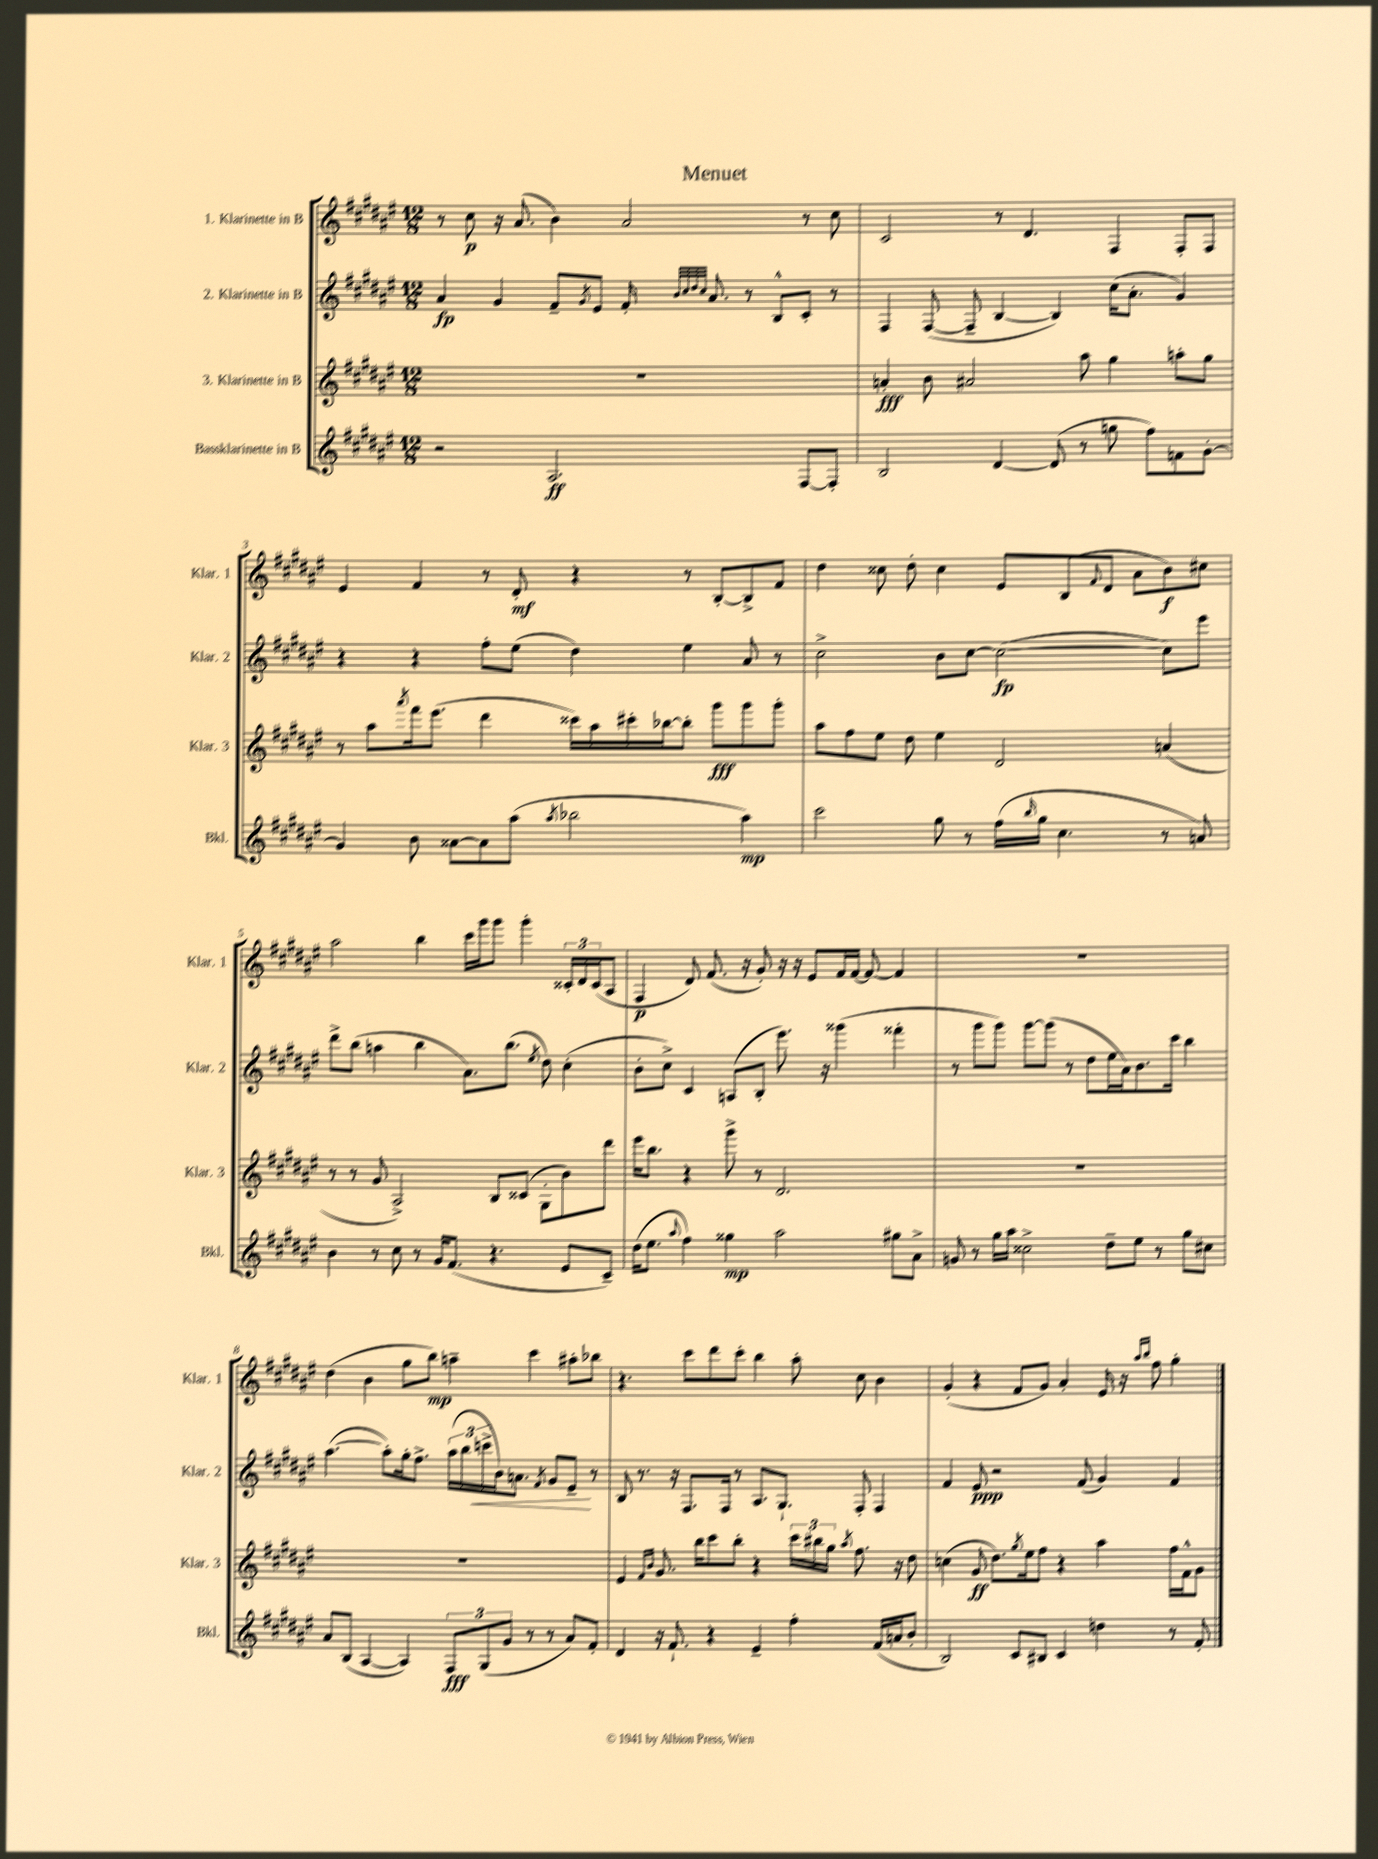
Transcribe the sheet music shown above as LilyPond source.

\header { title = "Menuet" }
<<
\new StaffGroup <<
\new Staff = "s0" \with { instrumentName = "1. Klarinette in B" shortInstrumentName = "Klar. 1" } {
    \clef treble \key fis \major \numericTimeSignature \time 12/8
    r8 cis''8\p r16 ais'8.( b'4) ais'2 r8 cis''8 |
    cis'2 r8 dis'4. fis4 fis8-. fis8 |
    eis'4 fis'4 r8 dis'8-.\mf r4 r8 b8~-. b8-> fis'8 |
    dis''4 cisis''8 dis''8-. cisis''4 eis'8 b8( \appoggiatura { fis'8 } dis'8 ais'8 b'8\f) cis''8 |
    ais''2 b''4 cis'''16 gis'''16 gis'''8 gis'''4-. \tuplet 3/2 { cisis'16-. dis'16 cisis'16( } ais8 |
    fis4\p dis'8) fis'8.( r16 gis'8-.) r16 r16 eis'8 fis'16 fis'16~ fis'8~ fis'4 |
    R1. |
    dis''4( b'4 gis''8 b''8\mp) a''4-- cis'''4 ais''8-. bes''8 |
    r4. cis'''8 dis'''8 cis'''8-. b''4 ais''8-. cis''8 b'4 |
    gis'4-.( r4 fis'8 gis'8) ais'4-. eis'16 r16 \grace { ais''16 b''16 } fis''8 gis''4-. \bar "|." |
}
\new Staff = "s1" \with { instrumentName = "2. Klarinette in B" shortInstrumentName = "Klar. 2" } {
    \clef treble \key fis \major \numericTimeSignature \time 12/8
    ais'4\fp gis'4 fis'8-- \acciaccatura { gis'8 } eis'8 fis'16-. \grace { b'32 cis''32 dis''32 cis''32 } ais'8. r8 b8-^ cis'8-. r8 |
    fis4 fis8~( fis8-- b4~ b4) cis''16( ais'8.-. gis'4) |
    r4 r4 fis''8-. eis''8( dis''4) eis''4 ais'8 r8 |
    cis''2-> b'8 cis''8~ cis''2~\fp( cis''8) eis'''8 |
    dis'''8-> b''8( a''4 b''4 ais'8.) b''8.( \acciaccatura { eis''8 } dis''8) cis''4-.( |
    b'8-. cis''8->) cis'4 a8( b8-. eis'''8.) r16 gisis'''4( fisis'''4-. |
    r8 gis'''8 gis'''8) gis'''8~ gis'''8( r8 dis''8 eis''16 ais'16) b'8. cis'''16 b''4 |
    ais''4.~( ais''8-.) gis''16-. fis''8.-> \tuplet 3/2 { ais''16( b''16 c'''16->\< } b'16) a'8. \acciaccatura { fis'8 } gis'8 eis'8--\! r8 |
    b8 r8. r16 fis8. fis16 r8 ais8. gis8.-! fis8-. fis4 |
    fis'4 eis'8\ppp r2 fis'8( gis'4) fis'4 \bar "|." |
}
\new Staff = "s2" \with { instrumentName = "3. Klarinette in B" shortInstrumentName = "Klar. 3" } {
    \clef treble \key fis \major \numericTimeSignature \time 12/8
    R1. |
    a'4-.\fff b'8 ais'2 ais''8 gis''4 a''8-. gis''8 |
    r8 ais''8 \acciaccatura { ais'''8 } fis'''16 eis'''8.( dis'''4 cisis'''16) ais''16 cis'''16-. bes''16~ bes''8-. gis'''8\fff gis'''8 gis'''8-. |
    ais''8 fis''8 eis''8 dis''8 eis''4 dis'2 a'4( |
    r8 r8 gis'8 ais2->) b8 cisis'8( gis8-. b'8) dis'''8 |
    eis'''16 b''8. r4 gis'''8-> r8 dis'2. |
    R1. |
    R1. |
    eis'4 \grace { fis'16 b'16 } gis'8. b''16 cis'''8 b''8-. r4 \tuplet 3/2 { cis'''16 bis''16 gis''16 } \acciaccatura { ais''8 } fis''8. r16 dis''8 |
    c''4( gis'8\ff dis''8.) \acciaccatura { gis''8 } eis''16 fis''8 r4 ais''4 fis''16 fis'16-^ gis'8 \bar "|." |
}
\new Staff = "s3" \with { instrumentName = "Bassklarinette in B" shortInstrumentName = "Bkl." } {
    \clef treble \key fis \major \numericTimeSignature \time 12/8
    r2 ais2.\ff fis8~ fis8-. |
    b2 dis'4~ dis'8( r8 g''8 fis''8) f'8 gis'8~-. |
    gis'4 b'8 aisis'8~ aisis'8 ais''8( \acciaccatura { ais''8 } bes''2 ais''4\mp) |
    cis'''2 gis''8 r8 fis''16( \grace { b''16 } gis''16 cis''4. r8 a'8) |
    b'4 r8 cis''8 r8 gis'16 fis'8.( r4. eis'8 cis'8--) |
    dis''16( eis''8. \appoggiatura { ais''8 } fis''4) gisis''4\mp ais''2 gis''8 ais'8-> |
    g'8 r8 gis''16 ais''16 cisis''2-> dis''8-- eis''8 r8 gis''8 cis''8 |
    ais'8 b8( ais4~ ais4) \tuplet 3/2 { fis8\fff gis8( gis'8 } r8 r8 ais'8) fis'8-. |
    dis'4 r16 fis'8.-! r4 eis'4-- fis''4-. fis'16( a'16 b'8-. |
    b2) cis'8 bis8 cis'4 d''4 r8 fis'8-. \bar "|." |
}
>>
>>
